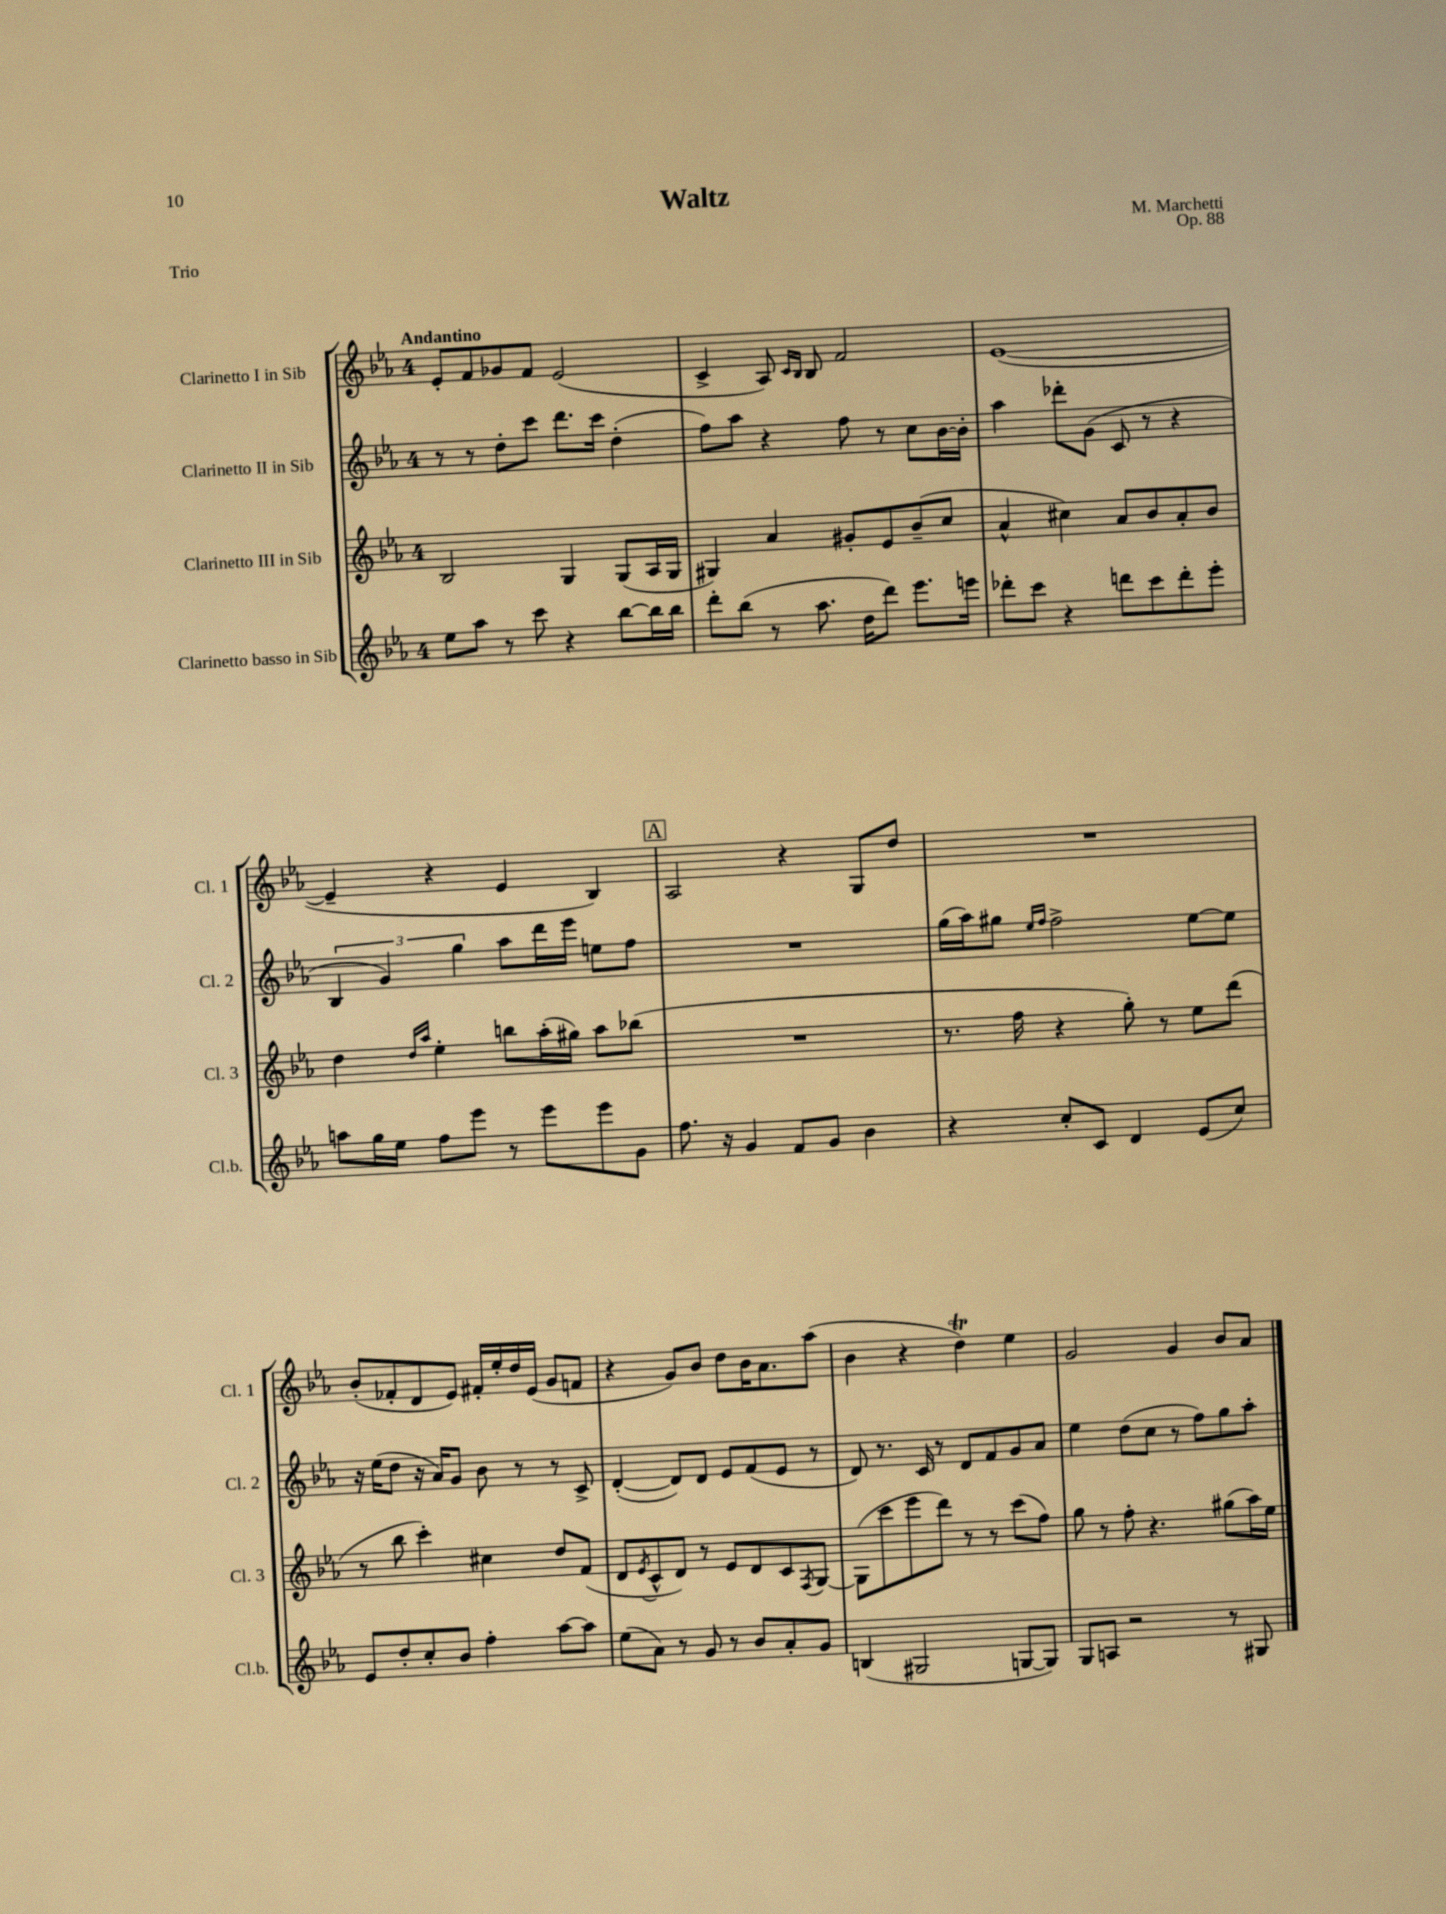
\header { title = "Waltz" composer = "M. Marchetti" opus = "Op. 88" piece = "Trio" }
<<
\new StaffGroup <<
\new Staff = "s0" \with { instrumentName = "Clarinetto I in Sib" shortInstrumentName = "Cl. 1" } {
    \clef treble \key ees \major \once \override Staff.TimeSignature.style = #'single-digit \time 4/4 \tempo "Andantino"
    ees'8-. f'8 ges'8 f'8 ees'2( |
    c'4-> aes8) \grace { c'16 bes16 } bes8 f'2 |
    ees'1~( |
    ees'4-- r4 ees'4 bes4) |
    \mark \markup { \box "A" } aes2 r4 g8 d''8 |
    R1 |
    bes'8-.( fes'8-. d'8 ees'8) fis'16-. ees''16-. d''16 ees'16( g'8 f'8 |
    r4 g'8) bes'8 d''8 bes'16 aes'8. aes''8( |
    bes'4 r4 d''4\trill) ees''4 |
    g'2 g'4 bes'8 aes'8 \bar "|." |
}
\new Staff = "s1" \with { instrumentName = "Clarinetto II in Sib" shortInstrumentName = "Cl. 2" } {
    \clef treble \key ees \major \once \override Staff.TimeSignature.style = #'single-digit \time 4/4
    r8 r8 d''8-. c'''8 d'''8. c'''16 d''4-.( |
    f''8) aes''8 r4 f''8 r8 c''8 bes'16~ bes'16-. |
    aes''4 des'''8-. g'8( c'8 r8 r4 |
    \tuplet 3/2 { bes4 g'4) g''4 } aes''8 d'''16 ees'''16 e''8 f''8 |
    \mark \markup { \box "A" } R1 |
    g''16( aes''16) gis''8 \grace { ees''16 f''16 } f''2-> ees''8~ ees''8 |
    r16 ees''16( d''8 r16 aes'16) g'8 bes'8 r8 r8 c'8-> |
    d'4~-.( d'8) d'8 ees'8 f'8( ees'8 r8 |
    d'8) r8. c'16 r8 d'8 f'8 g'8 aes'8 |
    ees''4 d''8( c''8 r8 f''8) g''8 aes''8-. \bar "|." |
}
\new Staff = "s2" \with { instrumentName = "Clarinetto III in Sib" shortInstrumentName = "Cl. 3" } {
    \clef treble \key ees \major \once \override Staff.TimeSignature.style = #'single-digit \time 4/4
    bes2 g4 g8( aes16 g16 |
    gis4) aes'4 gis'8-. ees'8 bes'8--( c''8 |
    aes'4-^ cis''4) aes'8 bes'8 aes'8-. bes'8 |
    d''4 \grace { d''16 aes''16 } ees''4-. b''8 aes''16-.( gis''16) aes''8 bes''8( |
    \mark \markup { \box "A" } R1 |
    r8. f''16 r4 g''8-.) r8 ees''8 d'''8( |
    r8 bes''8 c'''4-.) cis''4 d''8 f'8( |
    d'8 \acciaccatura { ees'8 } c'8-^ d'8) r8 ees'8 d'8 c'8 \acciaccatura { f8 } g8~ |
    g8( c'''8 ees'''8 d'''8) r8 r8 c'''8( f''8) |
    g''8 r8 f''8-. r4. gis''8( aes''16) ees''16 \bar "|." |
}
\new Staff = "s3" \with { instrumentName = "Clarinetto basso in Sib" shortInstrumentName = "Cl.b." } {
    \clef treble \key ees \major \once \override Staff.TimeSignature.style = #'single-digit \time 4/4
    ees''8 aes''8 r8 c'''8 r4 bes''8~ bes''16 bes''16 |
    d'''8-. bes''8( r8 aes''8. d''16 d'''8) ees'''8. e'''16 |
    des'''8-. c'''8 r4 d'''8 c'''8 d'''8-. ees'''8-. |
    a''8 g''16 ees''16 f''8 ees'''8 r8 ees'''8 ees'''8 g'8 |
    \mark \markup { \box "A" } f''8. r16 g'4 f'8 g'8 bes'4 |
    r4 c''8-. c'8 d'4 ees'8( c''8) |
    ees'8 d''8-. c''8-. bes'8 f''4-. aes''8~ aes''8 |
    ees''8( aes'8) r8 g'8 r8 bes'8 aes'8-. g'8 |
    b4( gis2 g8~ g8) |
    g8 a8 r2 r8 gis8 \bar "|." |
}
>>
>>
\layout { \context { \Score \remove "Bar_number_engraver" } }
